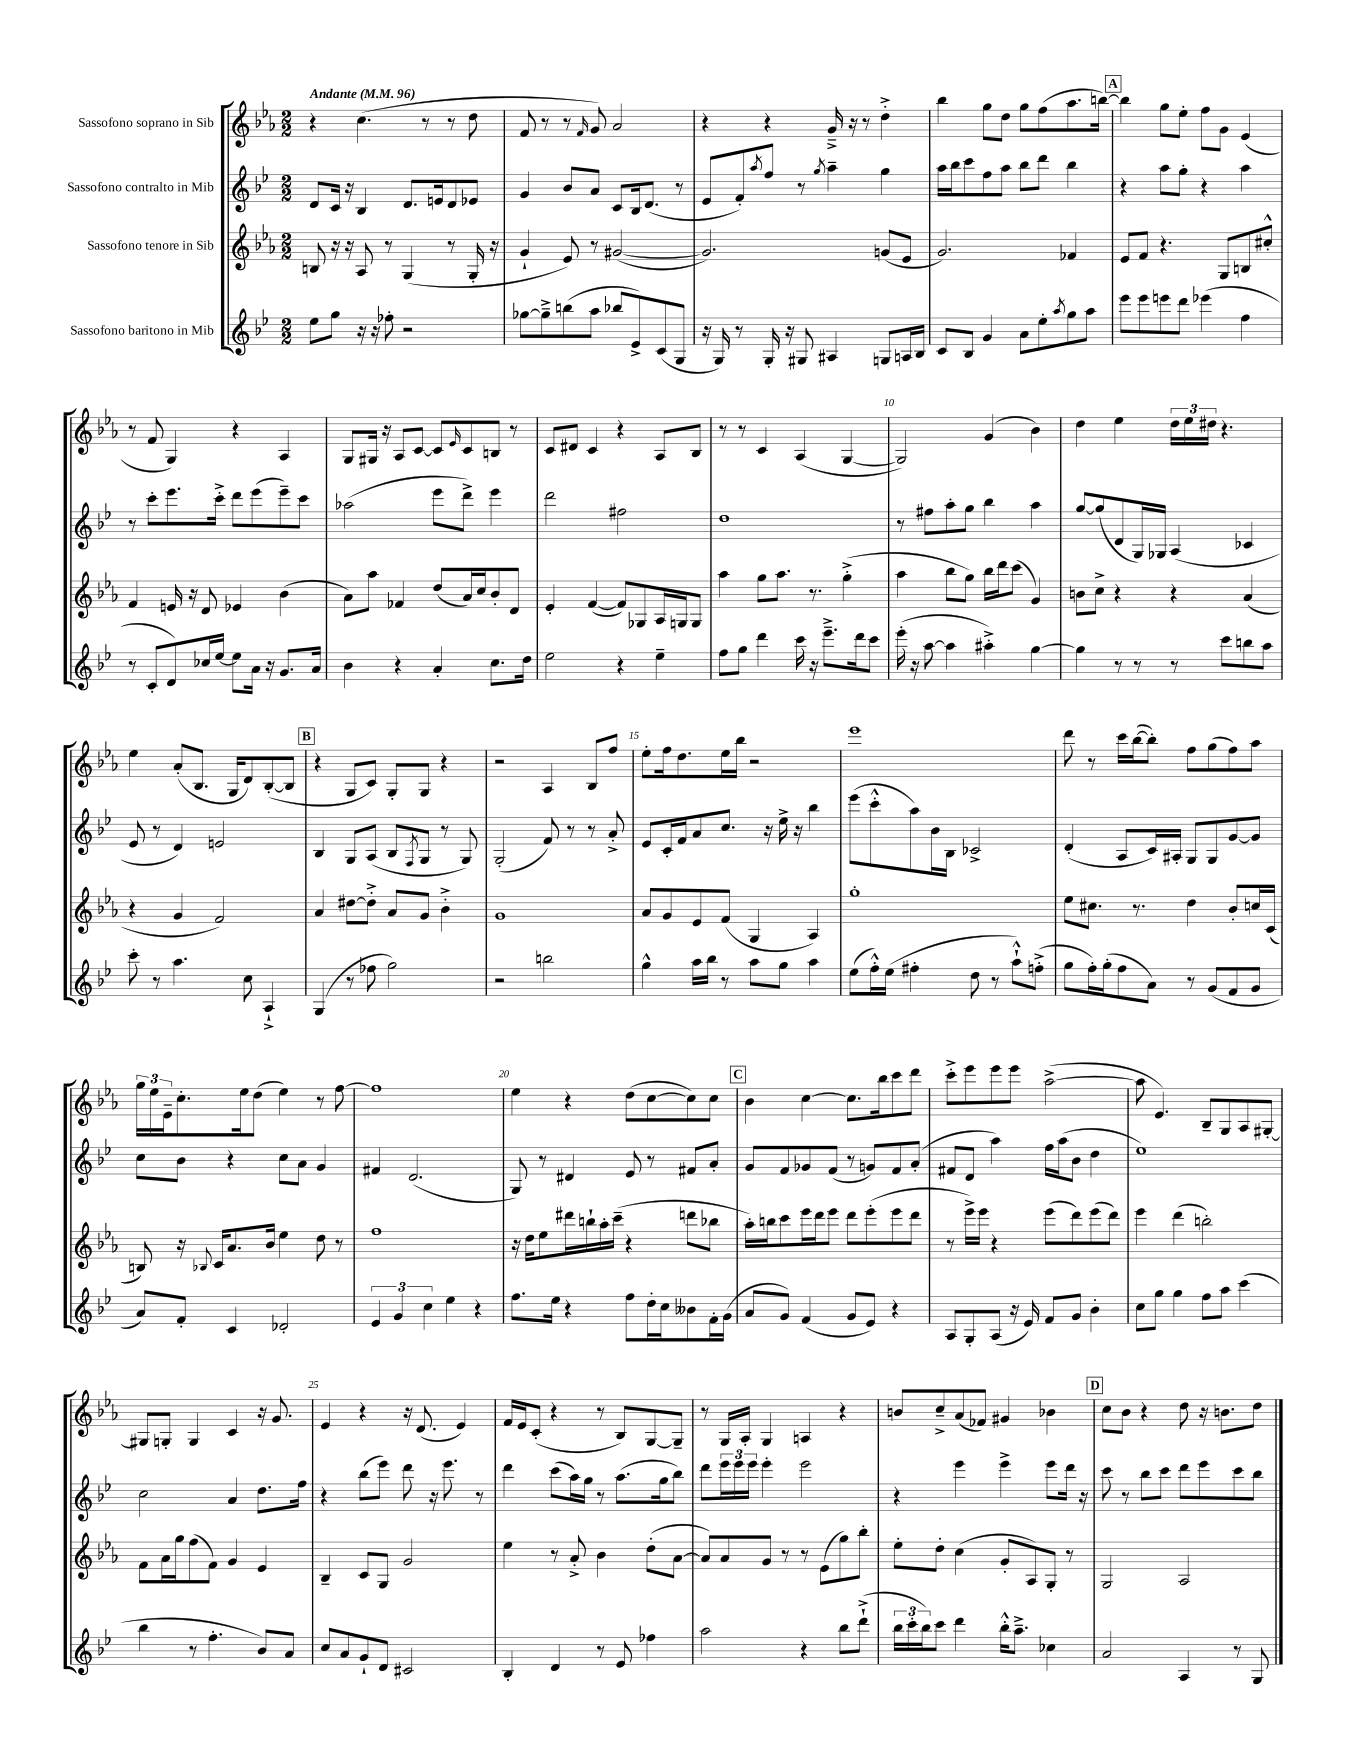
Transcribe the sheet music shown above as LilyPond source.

<<
\new StaffGroup <<
\new Staff = "s0" \with { instrumentName = "Sassofono soprano in Sib" } {
    \clef treble \key ees \major \numericTimeSignature \time 2/2 \tempo "Andante" 4 = 96
    r4 c''4.( r8 r8 d''8 |
    f'8 r8 r8 \grace { f'16 } g'8) aes'2 |
    r4 r4 g'16---> r16 r8 d''4-.-> |
    bes''4 g''8 d''8 g''8 f''8( aes''8. b''16~) |
    \mark \markup { \box "A" } b''4 g''8 ees''8-. f''8 g'8 ees'4( |
    r8 f'8 g4) r4 aes4 |
    g8 gis16 r16 aes8 c'8~ c'8 \grace { ees'16 } c'8 b8 r8 |
    c'8 dis'8 c'4 r4 aes8 bes8 |
    r8 r8 c'4 aes4( g4~ |
    g2) g'4( bes'4) |
    d''4 ees''4 \tuplet 3/2 { d''16 ees''16 dis''16 } r4. |
    ees''4 aes'8-.( bes8. g16 d'8) bes8~-.( bes8 |
    \mark \markup { \box "B" } r4 g8 c'8) g8-. g8 r4 |
    r2 aes4 bes8 f''8 |
    ees''8-. f''16 d''8. ees''16 bes''16 r2 |
    ees'''1 |
    d'''8 r8 c'''16 bes''16~( bes''8-.) f''8 g''8( f''8) aes''8 |
    \tuplet 3/2 { g''16 ees''16 ees'16-- } c''8.-. ees''16 d''8( ees''4) r8 f''8~ |
    f''1 |
    ees''4 r4 d''8( c''8~ c''8) c''8 |
    \mark \markup { \box "C" } bes'4 c''4~ c''8. bes''16 c'''8 d'''8 |
    c'''8-.-> ees'''8 ees'''8 ees'''8 aes''2~->( |
    aes''8 ees'4.) bes8-- g8 aes8 gis8~-. |
    gis8 g8-. g4 c'4 r16 g'8. |
    ees'4 r4 r16 d'8.( ees'4) |
    f'16 ees'16 c'8-.( r4 r8 bes8) g8~ g8-- |
    r8 g16 aes16-. g4 a4 r4 |
    b'8 c''8---> aes'8( fes'8) gis'4 bes'4 |
    \mark \markup { \box "D" } c''8 bes'8 r4 d''8 r16 b'8. d''8 \bar "|." |
}
\new Staff = "s1" \with { instrumentName = "Sassofono contralto in Mib" } {
    \clef treble \key bes \major \numericTimeSignature \time 2/2
    d'8 c'16 r16 bes4 d'8. e'16 d'8 ees'8 |
    g'4 bes'8 a'8 c'8 bes16 d'8.( r8 |
    ees'8 f'8-.) \acciaccatura { a''8 } f''8 r8 \acciaccatura { g''8 } a''4-- g''4 |
    a''16 bes''16 c'''8 f''8 a''8 bes''8 d'''8 bes''4 |
    \mark \markup { \box "A" } r4 a''8 g''8-. r4 a''4 |
    r8 c'''8-. ees'''8. c'''16-.-> d'''8 ees'''8( ees'''8--) c'''8 |
    aes''2( ees'''8 d'''8->) ees'''4 |
    d'''2 fis''2 |
    d''1 |
    r8 fis''8 a''8-. g''8 bes''4 a''4 |
    g''8~ g''8( d'8 g16) ges16 a4( ces'4 |
    ees'8 r8 d'4) e'2 |
    \mark \markup { \box "B" } bes4 g8 a8( bes8 \acciaccatura { f8 } g8 r8 g8) |
    g2-.( f'8) r8 r8 a'8-.-> |
    ees'8 c'16-. f'16 a'8 c''8. r16 ees''16-> r16 bes''4 |
    ees'''8( c'''8-.-^ a''8) bes'16 bes16 ces'2-> |
    d'4-.( a8 c'16) ais16-. g8 g8 g'8~ g'8 |
    c''8 bes'8 r4 c''8 a'8 g'4 |
    fis'4 d'2.( |
    g8) r8 dis'4 ees'8 r8 fis'8 a'8-. |
    \mark \markup { \box "C" } g'8 f'8 ges'8 f'8( r8 g'8) f'8 a'8-.( |
    fis'8 d'8 a''4) f''16 a''16( bes'8 d''4 |
    ees''1) |
    c''2 a'4 d''8. f''16 |
    r4 bes''8( ees'''8) d'''8 r16 ees'''8. r8 |
    d'''4 c'''8( a''16) g''16 r8 a''8.( g''16 bes''8) |
    d'''8 \tuplet 3/2 { ees'''16 ees'''16 ees'''16 } ees'''4-. ees'''2 |
    r4 ees'''4 ees'''4-> ees'''8 d'''16 r16 |
    \mark \markup { \box "D" } c'''8 r8 bes''8 c'''8 d'''8 ees'''8 c'''8 bes''8 \bar "|." |
}
\new Staff = "s2" \with { instrumentName = "Sassofono tenore in Sib" } {
    \clef treble \key ees \major \numericTimeSignature \time 2/2
    b8 r16 r16 aes8 r8 g4( r8 g16-. r16 |
    g'4-! ees'8) r8 gis'2~( |
    gis'2.) g'8( ees'8 |
    g'2.) fes'4 |
    \mark \markup { \box "A" } ees'8 f'8 r4. g8 b8 cis''8-.-^ |
    f'4 e'16 r16 d'8 ees'4 bes'4( |
    aes'8) aes''8 fes'4 d''8( aes'16) c''16 bes'8-. d'8 |
    ees'4-. f'4~( f'8) ges8 aes16 g16 g8 |
    aes''4 g''8 aes''8. r8. g''4-.->( |
    aes''4 bes''8 g''8) bes''16 d'''16 c'''8( g'4) |
    b'8 c''8-> r4 r4 aes'4( |
    r4 g'4 f'2) |
    \mark \markup { \box "B" } aes'4 dis''8~ dis''8-.-> aes'8 g'8 bes'4-.-> |
    g'1 |
    aes'8 g'8 ees'8 f'8( g4 aes4) |
    g''1-. |
    ees''8 cis''8. r8. d''4 bes'8-. c''16 c'16( |
    b8) r16 \appoggiatura { bes8 } c'16 aes'8. bes'16 ees''4 d''8 r8 |
    f''1 |
    r16 d''16 ees''8 dis'''16 b''16-! aes''16-. c'''16--( r4 d'''8 bes''8 |
    \mark \markup { \box "C" } aes''16-.) b''16 c'''8 ees'''16 d'''16 ees'''8 d'''8 ees'''8-.( ees'''8 d'''8 |
    r8 ees'''16->) ees'''16 r4 ees'''8( d'''8) ees'''8( d'''8) |
    ees'''4 d'''4( b''2-.) |
    f'8 aes'16 g''16 f''8( f'8) g'4 ees'4 |
    bes4-- c'8 g8 g'2 |
    ees''4 r8 aes'8-.-> bes'4 d''8-.( aes'8~ |
    aes'8) aes'8 g'8 r8 r8 ees'8( g''8) bes''8-. |
    ees''8-. d''8-. c''4( g'8-. aes8) g8-. r8 |
    \mark \markup { \box "D" } g2 aes2 \bar "|." |
}
\new Staff = "s3" \with { instrumentName = "Sassofono baritono in Mib" } {
    \clef treble \key bes \major \numericTimeSignature \time 2/2
    ees''8 g''8 r16 r16 fes''8-. r2 |
    ges''8~ ges''8---> b''8( a''8 bes''8 ees'8->) c'8( g8 |
    r16 g16) r8 g16-. r16 gis8 ais4 g8 a16 bes16 |
    c'8 bes8 g'4 a'8 ees''8-. \acciaccatura { a''8 } g''8 a''8 |
    \mark \markup { \box "A" } ees'''8 ees'''8 e'''8 d'''8 ees'''4( f''4 |
    r8 c'8-. d'8) ces''16 ees''16~ ees''8 a'16 r16 g'8. a'16 |
    bes'4 r4 a'4-. c''8. d''16 |
    ees''2 r4 ees''4-- |
    f''8 g''8 d'''4 c'''16 r16 ees'''8.---> d'''16 c'''8 |
    ees'''16-.( r16 a''8~ a''4 ais''4-.->) g''4~ |
    g''4 r8 r8 r8 c'''8 b''8 a''8 |
    c'''8-. r8 a''4. c''8 a4-!-> |
    \mark \markup { \box "B" } g4( r8 fes''8 g''2) |
    r2 b''2 |
    g''4-^ a''16 bes''16 r8 a''8 g''8 a''4 |
    ees''8( f''16-.-^) ees''16( fis''4-. d''8 r8 a''8-!-^) f''8-.->( |
    g''8 f''16-.) g''16-.( f''8 a'8) r8 g'8( f'8 g'8 |
    a'8) f'8-. c'4 des'2-. |
    \tuplet 3/2 { ees'4 g'4 c''4 } ees''4 r4 |
    f''8. ees''16 r4 f''8 d''16-. c''16 beses'8 f'16-. g'16( |
    \mark \markup { \box "C" } a'8 g'8) f'4( g'8 ees'8) r4 |
    a8 g8-. a8( r16 ees'16) f'8 g'8 bes'4-. |
    c''8 g''8 g''4 f''8 a''8 c'''4( |
    bes''4 r8 f''4.-. bes'8) a'8 |
    c''8 a'8 g'8-! d'8 cis'2 |
    bes4-. d'4 r8 ees'8 fes''4 |
    a''2 r4 bes''8 d'''8-!->( |
    \tuplet 3/2 { bes''16 c'''16-. bes''16) } c'''8 d'''4 bes''16-.-^ a''8.---> ces''4 |
    \mark \markup { \box "D" } a'2 a4 r8 g8 \bar "|." |
}
>>
>>
\layout { \context { \Score \override BarNumber.break-visibility = ##(#f #t #t) barNumberVisibility = #(every-nth-bar-number-visible 5) } }
